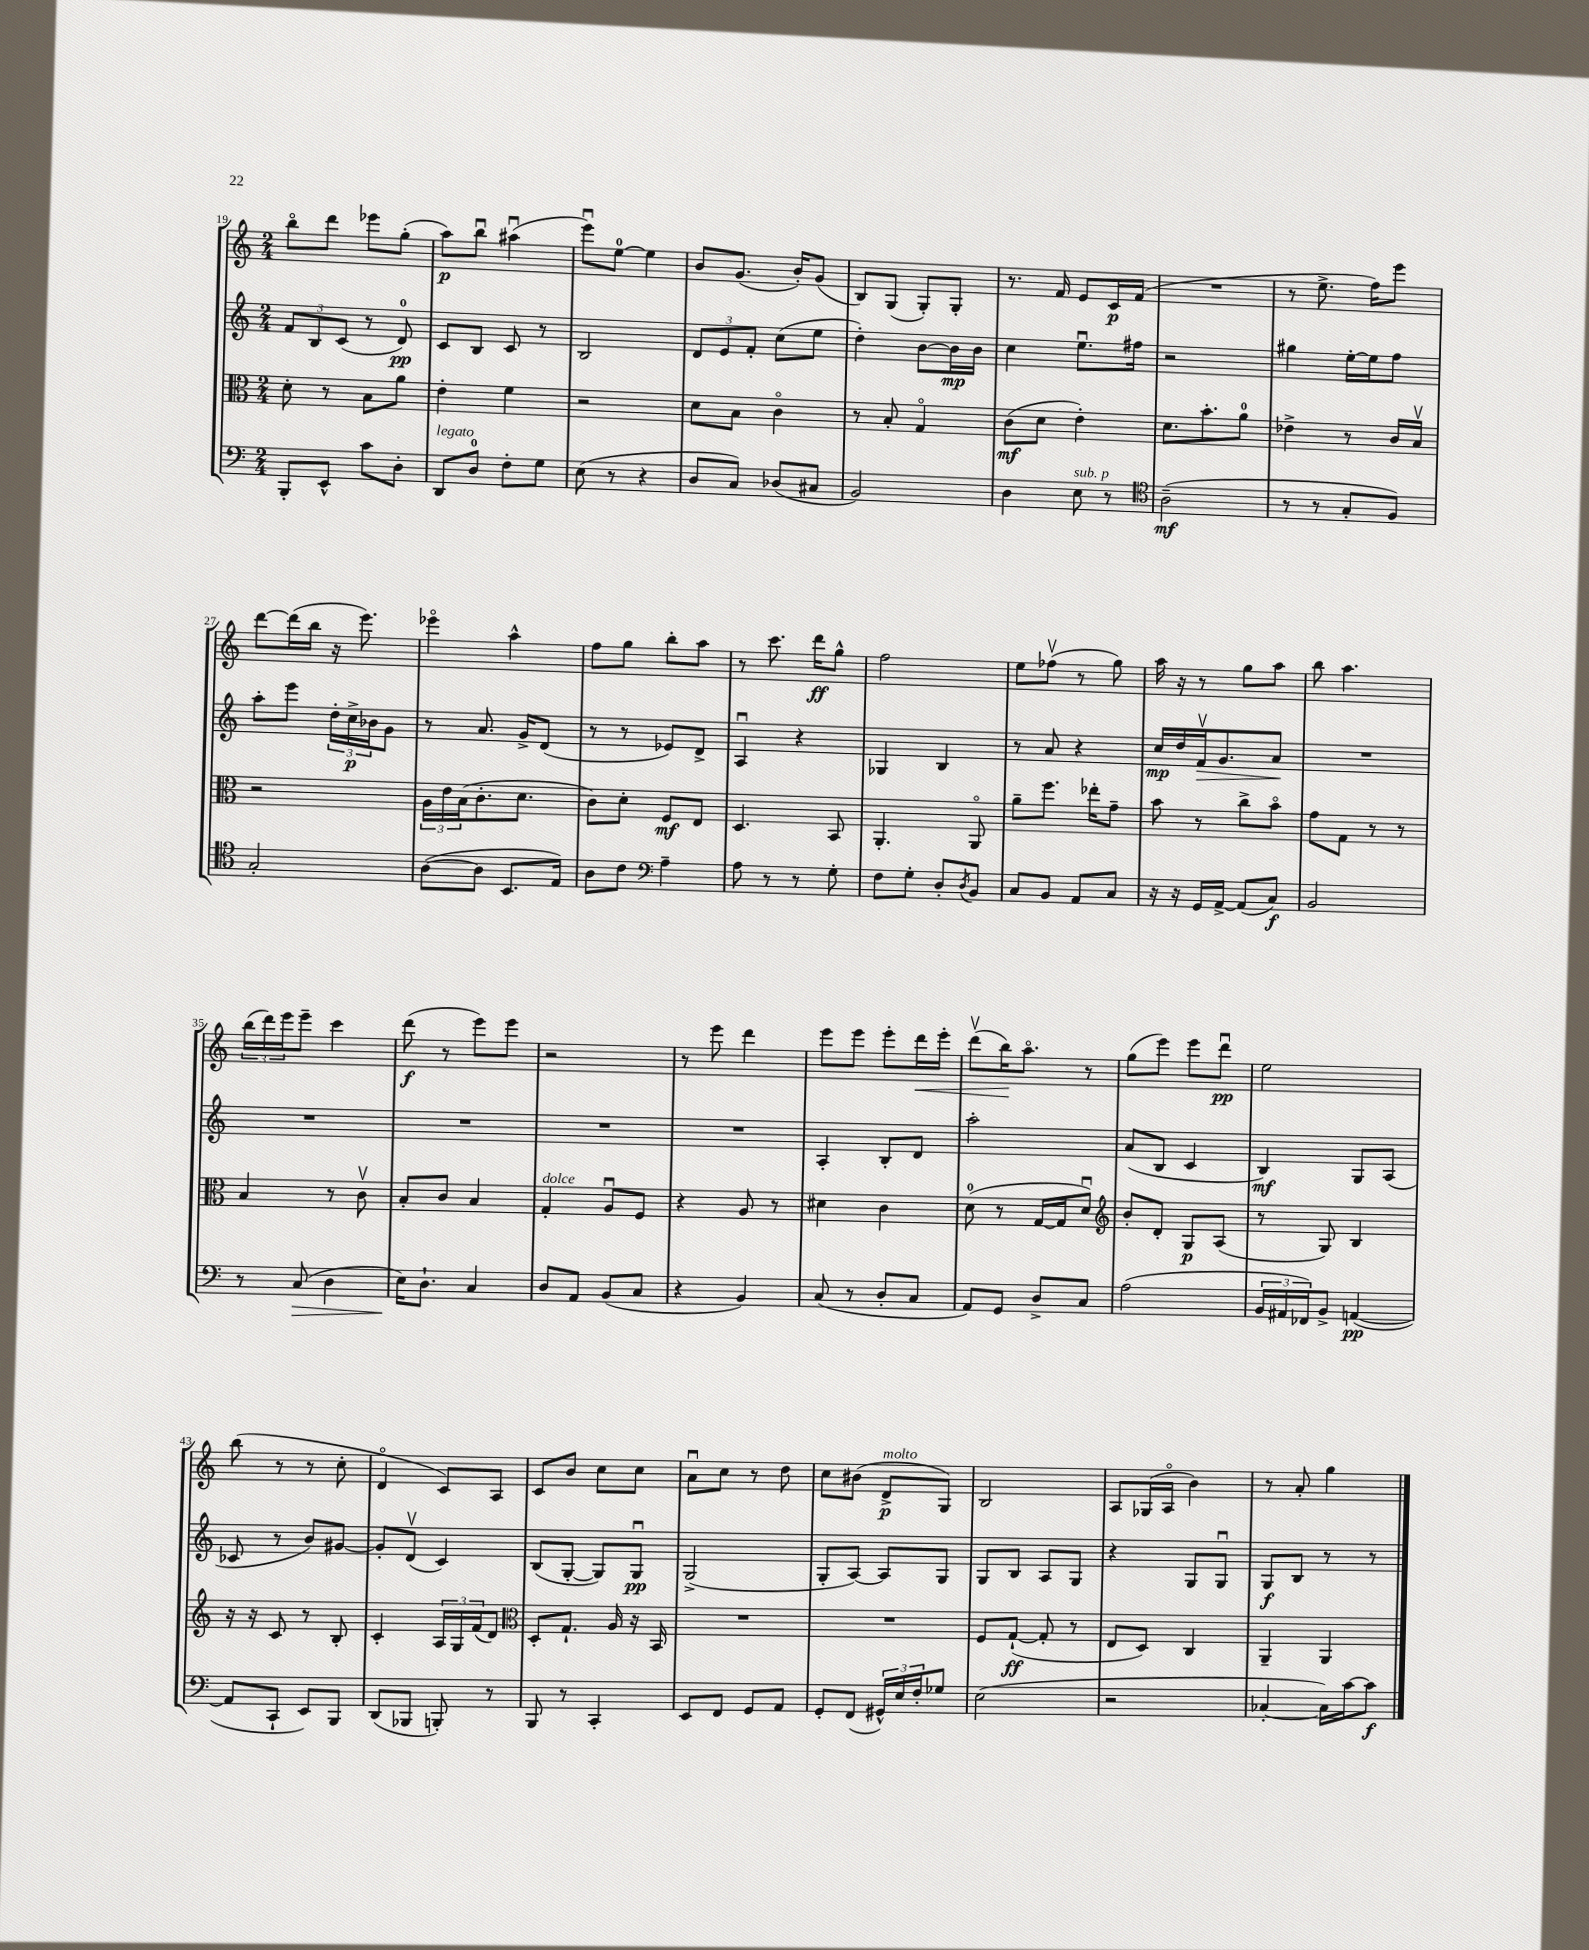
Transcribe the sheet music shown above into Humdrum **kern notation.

**kern	**kern	**kern	**kern
*staff4	*staff3	*staff2	*staff1
*clefF4	*clefC3	*clefG2	*clefG2
*k[]	*k[]	*k[]	*k[]
*M2/4	*M2/4	*M2/4	*M2/4
8BBB'	8d'	12f	8bbo
.	.	12B	.
8EE^^	8r	.	8ddd
.	.	(12c	.
8c	8B	8r	8eee-
8D'	8a	8d)	(8gg'
=	=	=	=
8DD	4e'	8c	8aa)
8D	.	8B	8bbu
8F'	4f	8c	(4aa#u
8G	.	8r	.
=	=	=	=
(8E	2r	2B	8eeeu)
8r	.	.	[8ee
4r	.	.	4ee]
=	=	=	=
8D	8d	12d	8b
.	.	12e	.
8C)	8B	.	(8.g
.	.	12f'	.
(8D-	4co	(8cc	.
.	.	.	16b')
8C#	.	8ee	(8g
=	=	=	=
2BB)	8r	4dd')	8B)
.	8B'	.	(8G
.	4Go	[8b	8G')
.	.	16b]	8G'
.	.	16b	.
=	=	=	=
4D	(8c	4cc	8.r
.	8d	.	.
.	.	.	16f
8E	4e')	8.eeu	8e
8r	.	.	16c
.	.	16ff#	(16f
=	=	=	=
*clefC4	*	*	*
(2A~	8.d	2r	2r
.	8.b'	.	.
.	8a	.	.
=	=	=	=
8r	4e-^	4gg#	8r
8r	.	.	8.ee^
8G'	8r	[16ee'	.
.	.	16ee]	16ff)
8F)	16c	8ff	8eee
.	16Bv	.	.
=	=	=	=
2G'	2r	8aa'	[8ddd
.	.	8eee	(16ddd]
.	.	.	16bb
.	.	24dd'	16r
.	.	24cc^	.
.	.	.	8.eee)
.	.	24b-	.
.	.	8g	.
=	=	=	=
([8A	24A	8r	4eee-o
.	24e	.	.
.	(24B	.	.
8A]	8.c'	8.a	.
8.BB	.	.	4aa^^
.	8.d	16g^	.
.	.	(8d	.
16E)	.	.	.
=	=	=	=
8A	8c)	8r	8ff
8c	8d'	8r	8gg
*clefF4	*	*	*
4A~	8F	8e-)	8bb'
.	8E	8d^	8aa
=	=	=	=
8A	4.D	4Au	8r
8r	.	.	8.ccc
8r	.	4r	.
.	.	.	16ddd
8G'	8BB	.	8gg^^
=	=	=	=
8F	4.AA'	4G-	2ff
8G'	.	.	.
8D'	.	4B	.
8qD	.	.	.
8BB	8AAo	.	.
=	=	=	=
8C	8a~	8r	8ee
8BB	8.ff	8a	(8ff-v
8AA	.	4r	8r
.	16ee-'	.	.
8C	8g~	.	8gg)
=	=	=	=
16r	8b	16cc	16aa
16r	.	16dd	16r
16GG	8r	16fv	8r
[16AA^	.	8.g	.
(8AA]	8cc^	.	8gg
8C)	8bo	8a	8aa
=	=	=	=
2BB	8g	2r	8bb
.	8G	.	4.aa
.	8r	.	.
.	8r	.	.
=	=	=	=
8r	4B	2r	(24bb
.	.	.	24ddd)
.	.	.	24eee
(8C	.	.	8eee~
4D	8r	.	4ccc
.	8cv	.	.
=	=	=	=
16E)	8B'	2r	(8ddd
8.D`	.	.	.
.	8c	.	8r
4C	4B	.	8eee)
.	.	.	8eee
=	=	=	=
8D	4G'	2r	2r
8AA	.	.	.
(8BB	8Au	.	.
8C	8F	.	.
=	=	=	=
4r	4r	2r	8r
.	.	.	8eee
4BB)	8A	.	4ddd
.	8r	.	.
=	=	=	=
(8C	4d#	4A'	8eee
8r	.	.	8eee
8D'	4c	8B'	8eee'
8C	.	8d	16ddd
.	.	.	16eee'
=	=	=	=
8AA)	(8d	2aa'	(8dddv
8GG	8r	.	16bb)
.	.	.	8.aao
8D^	[16G	.	.
.	16G]	.	.
8C	8du)	.	8r
=	=	=	=
*	*clefG2	*	*
(2A	8b'	(8a	(8gg
.	8d'	8B	8eee)
.	8G	4c	8eee
.	(8A	.	8dddu
=	=	=	=
24BB	8r	4B)	2ee
24AA#	.	.	.
24FF-)	.	.	.
8BB^	8G)	.	.
([4AA	4B	8G	.
.	.	(8A	.
=	=	=	=
8AA]	16r	8c-	(8bb
.	16r	.	.
8CC`	8c	8r	8r
8EE)	8r	8b)	8r
8BBB	8B'	[8g#	8cc'
=	=	=	=
(8DD	4c'	8g#']	4do
8BBB-	.	(8dv	.
8BBB')	24A	4c)	8c)
.	24G	.	.
.	(24f	.	.
8r	8d)	.	8A
=	=	=	=
*	*clefC3	*	*
8BBB	8D'	(8B	8c
8r	8.G`	[8G'	8b
4CC'	.	8G])	8cc
.	16A	.	.
.	16r	8Gu	8cc
.	16BB	.	.
=	=	=	=
8EE	2r	(2G^	8au
8FF	.	.	8cc
8GG	.	.	8r
8AA	.	.	8dd
=	=	=	=
8GG'	2r	8G'	8cc
(8FF	.	[8A)	(8b#
24GG#^^)	.	8A]	8d^
24E	.	.	.
24F'	.	.	.
8G-	.	8G	8G)
=	=	=	=
(2E	8F	8G	2B
.	([8G`	8B	.
.	8G']	8A	.
.	8r	8G	.
=	=	=	=
2r	8E	4r	8A
.	8D)	.	(16G-
.	.	.	16Ao
.	4C	8G	4b)
.	.	8Gu	.
=	=	=	=
[4C-'	4AA~	8G	8r
.	.	8B	8a'
16C-])	4AA	8r	4gg
[16c	.	.	.
8c]	.	8r	.
==	==	==	==
*-	*-	*-	*-
